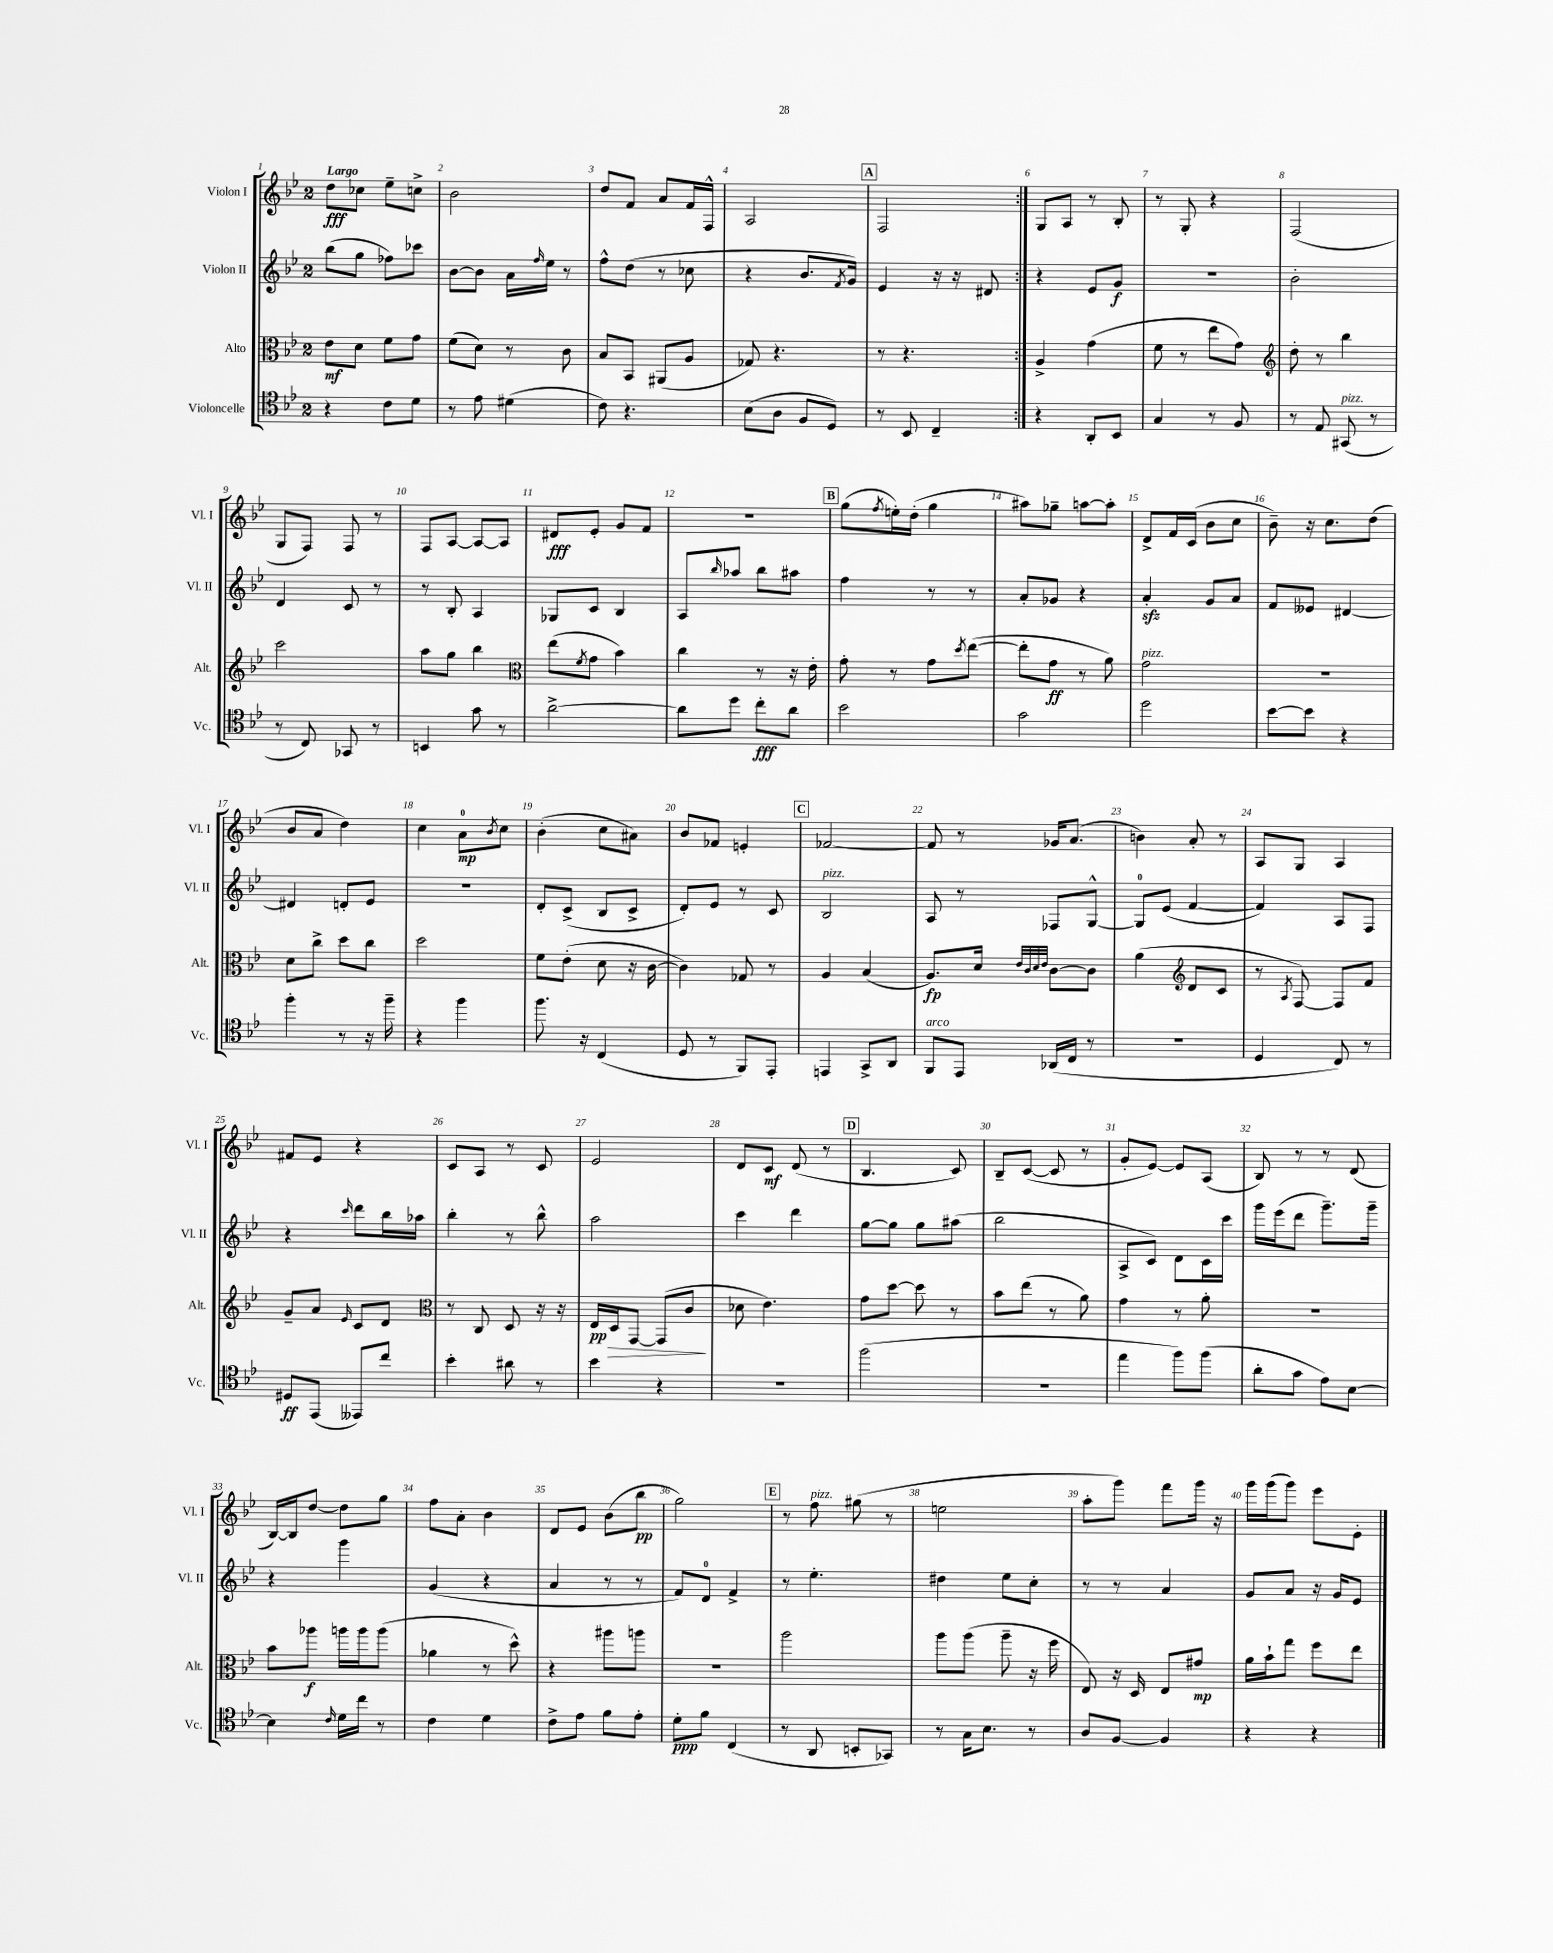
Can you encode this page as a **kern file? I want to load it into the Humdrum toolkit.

**kern	**kern	**kern	**kern
*staff4	*staff3	*staff2	*staff1
*clefC4	*clefC3	*clefG2	*clefG2
*k[b-e-]	*k[b-e-]	*k[b-e-]	*k[b-e-]
*M2/4	*M2/4	*M2/4	*M2/4
4r	8e-\L	(8bb-\L	8dd\L
.	8d\J	8gg\J	8cc-\J
8c\L	8f\L	8ff-\L)	8ee-~\L
8d\J	8g\J	8ccc-\J	8cc^\J
=	=	=	=
8r	(8f\L	[8b-\L	2b-\
8e-\	8d\J)	8b-\]J	.
(4d#\	8r	16a\LL	.
.	.	16qqff/	.
.	.	16ee-\JJ	.
.	8c\	8r	.
=	=	=	=
8c\)	8B-/L	8ff^^\L	8dd/L
4.r	8BB-/J	(8dd\J	8f/J
.	(8AA#/L	8r	8a/L
.	8A/J	8cc-\	16f/L
.	.	.	16F^^/JJ
=	=	=	=
(8B-\L	8G-/)	4r	2A/
8A\J	4.r	.	.
8F/L	.	8.b-/L	.
8D/J)	.	.	.
.	.	8qf/	.
.	.	16g/Jk)	.
=	=	=	=
8r	8r	4e-/	2F/
8BB-/	4.r	.	.
4C~/	.	16r	.
.	.	16r	.
.	.	8d#/	.
=:|!	=:|!	=:|!	=:|!
4r	4A^/	4r	8G/L
.	.	.	8A/J
8AA'/L	(4g\	8e-/L	8r
8BB-/J	.	8g/J	8B-'/
=	=	=	=
4G/	8f\	2r	8r
.	8r	.	8G'/
8r	8ee-\L	.	4r
8F/	8g\J)	.	.
=	=	=	=
*	*clefG2	*	*
8r	8dd'\	2b-'\	(2F/
8E-/	8r	.	.
(8GG#/	4bb-\	.	.
8r	.	.	.
=	=	=	=
8r	2ccc\	4d/	8G/L
8C/)	.	.	8F/J)
8GG-/	.	8c/	8F/
8r	.	8r	8r
=	=	=	=
4BB/	8aa\L	8r	8F/L
.	8gg\J	8B-'/	[8A/J
8g\	4bb-\	4A/	8A/_L
8r	.	.	8A/]J
=	=	=	=
*	*clefC3	*	*
[2a^\	(8ee-\L	8G-/L	8d#/L
.	8qf/	.	.
.	8g\J	8c/J	8e-'/J
.	4b-\)	4B-/	8g/L
.	.	.	8f/J
=	=	=	=
8a\]L	4cc\	8A/L	2r
.	.	16qqbb-/	.
8dd\J	.	8aa-/J	.
8cc'\L	8r	8bb-\L	.
8a\J	16r	8aa#\J	.
.	16e-'\	.	.
=	=	=	=
2b-\	8g'\	4ff\	(8gg\L
.	.	.	8qff/
.	8r	.	16ee'\L)
.	.	.	(16dd'\JJ
.	8g\L	8r	4gg\
.	8qdd/	.	.
.	([8ee-\J	8r	.
=	=	=	=
2g\	8ee-'\]L	8a'/L	8aa#\L)
.	8g\J	8g-/J	8gg-~\J
.	8r	4r	[8aa\L
.	8a\)	.	8aa'\]J
=	=	=	=
2dd\	2g\	4a'/	8d^/L
.	.	.	16f/L
.	.	.	(16c/JJ
.	.	8g/L	8b-\L
.	.	8a/J	8cc\J
=	=	=	=
[8b-\L	2r	8f/L	8b-~\)
8b-\]J	.	8e--/J	16r
.	.	.	8.cc\L
4r	.	[4d#/	.
.	.	.	(8dd\J
=	=	=	=
4ff'\	8d\L	4d#/]	8b-/L
.	8cc^\J	.	8a/J
8r	8dd\L	8d'/L	4dd\)
16r	8cc\J	8e-/J	.
16ff~\	.	.	.
=	=	=	=
4r	2dd\	2r	4cc\
4ff\	.	.	8a\L
.	.	.	8qb-/
.	.	.	8cc\J
=	=	=	=
8.ff\	8f\L	8d'/L	(4b-'\
.	(8e-'\J	(8c^/J	.
16r	.	.	.
(4C/	8d\	8B-/L	8cc\L
.	16r	8c^/J	8a#\J)
.	[16c\	.	.
=	=	=	=
8D/	4c\])	8d'/L)	8b-/L
8r	.	8e-/J	8f-/J
8FF/L)	8G-/	8r	4e'/
8EE-'/J	8r	8c/	.
=	=	=	=
4EE/	4A/	2B-/	[2f-/
8GG^/L	(4B-/	.	.
8AA/J	.	.	.
=	=	=	=
8FF/L	8.A/L)	8A/	8f-/]
8EE-/J	.	8r	8r
.	16d/Jk	.	.
.	32qqe-/LLL	.	.
.	32qqc/	.	.
.	32qqd/	.	.
.	32qqe-/JJJ	.	.
(16AA-/LL	[8c\L	8F-/L	16g-/LK
16C/JJ	.	.	(8.a/J
8r	8c\]J	[8G^^/J	.
=	=	=	=
2r	(4a\	8G/]L	4b\)
.	.	(8e-/J	.
*	*clefG2	*	*
.	8d/L	[4f/	8a'/
.	8c/J	.	8r
=	=	=	=
4D/	8r	4f/])	8A/L
.	8qA/	.	.
.	[8F/)	.	8G/J
8C/)	8F/]L	8A/L	4A/
8r	8f/J	8F/J	.
=	=	=	=
8D#/L	8g~/L	4r	8f#/L
(8EE-/J	8a/J	.	8e-/J
.	16qqe-/	16qqccc/	.
8EE--/L)	8c/L	8ddd\L	4r
8cc/J	8d/J	16bb-\L	.
.	.	16aa-\JJ	.
=	=	=	=
*	*clefC3	*	*
4b-'\	8r	4bb-'\	8c/L
.	8C/	.	8A/J
8a#\	8D/	8r	8r
8r	16r	8bb-^^\	8c/
.	16r	.	.
=	=	=	=
4b-\	16E-/LL	2aa\	2e-/
.	16D/J	.	.
.	[8GG/J	.	.
4r	(8GG/]L	.	.
.	8c/J	.	.
=	=	=	=
2r	8d-\	4ccc\	8d/L
.	4.e-\)	.	8c/J
.	.	4ddd\	(8d/
.	.	.	8r
=	=	=	=
(2ff\	8g\L	[8gg\L	4.B-/
.	[8dd\J	8gg\]J	.
.	8dd\]	8gg\L	.
.	8r	(8aa#\J	8c/)
=	=	=	=
2r	8b-\L	2bb-\	8B-~/L
.	(8ee-\J	.	([8c/J
.	8r	.	8c/]
.	8a\)	.	8r
=	=	=	=
4ee-\	4g\	8A^/L	8g'/L
.	.	8c/J)	[8e-/J)
8ff\L)	8r	8d\L	8e-/]L
(8ff\J	8a'\	16c\L	(8A/J
.	.	16ccc\JJ	.
=	=	=	=
8a'\L	2r	16ggg\LL	8B-/)
.	.	(16eee-\J	.
8g\J	.	8ddd\J	8r
8e-\L)	.	8.ggg~\L)	8r
[8B-\J	.	.	(8d/
.	.	16ggg~\Jk	.
=	=	=	=
4B-\]	8b-\L	4r	[16B-/LL)
.	.	.	16B-/]J
.	8aa-\J	.	[8dd/J
16qqc/	.	.	.
16d\LL	16aa\LL	4ggg\	8dd\]L
16cc\JJ	16aa\J	.	.
8r	(8aa\J	.	8gg\J
=	=	=	=
4c\	4a-\	(4g/	8ff\L
.	.	.	8a'\J
4d\	8r	4r	4b-\
.	8dd^^\)	.	.
=	=	=	=
8c^\L	4r	4a/	8d/L
8e-\J	.	.	8e-/J
8f\L	8aa#\L	8r	(8b-\L
8e-'\J	8aa\J	8r	8bb-\J
=	=	=	=
8d'\L	2r	8f/L)	2gg\)
8f\J	.	8d/J	.
(4C/	.	4f^/	.
=	=	=	=
8r	2aa\	8r	8r
8AA/	.	4.ee-'\	8ff\
8BB'/L	.	.	(8gg#\
8GG-/J)	.	.	8r
=	=	=	=
8r	8aa\L	4dd#\	2ee\
16G\LK	(8aa\J	.	.
8.B-\J	.	.	.
.	8aa~\	8ee-\L	.
8r	16r	8cc'\J	.
.	16ff\	.	.
=	=	=	=
8A/L	8E-/)	8r	8aa'\L
[8F/J	16r	8r	8ggg\J)
.	16D/	.	.
4F/]	8E-/L	4a/	8fff\L
.	8g#/J	.	16ggg\Jk
.	.	.	16r
=	=	=	=
4r	16a\LL	8g/L	16ggg\LL
.	16b-`\J	.	(16ggg\J
.	8gg\J	8a/J	8ggg\J)
4r	8ff\L	16r	8eee-\L
.	.	16g/LK	.
.	8ee-\J	8e-/J	8e-'\J
==	==	==	==
*-	*-	*-	*-
